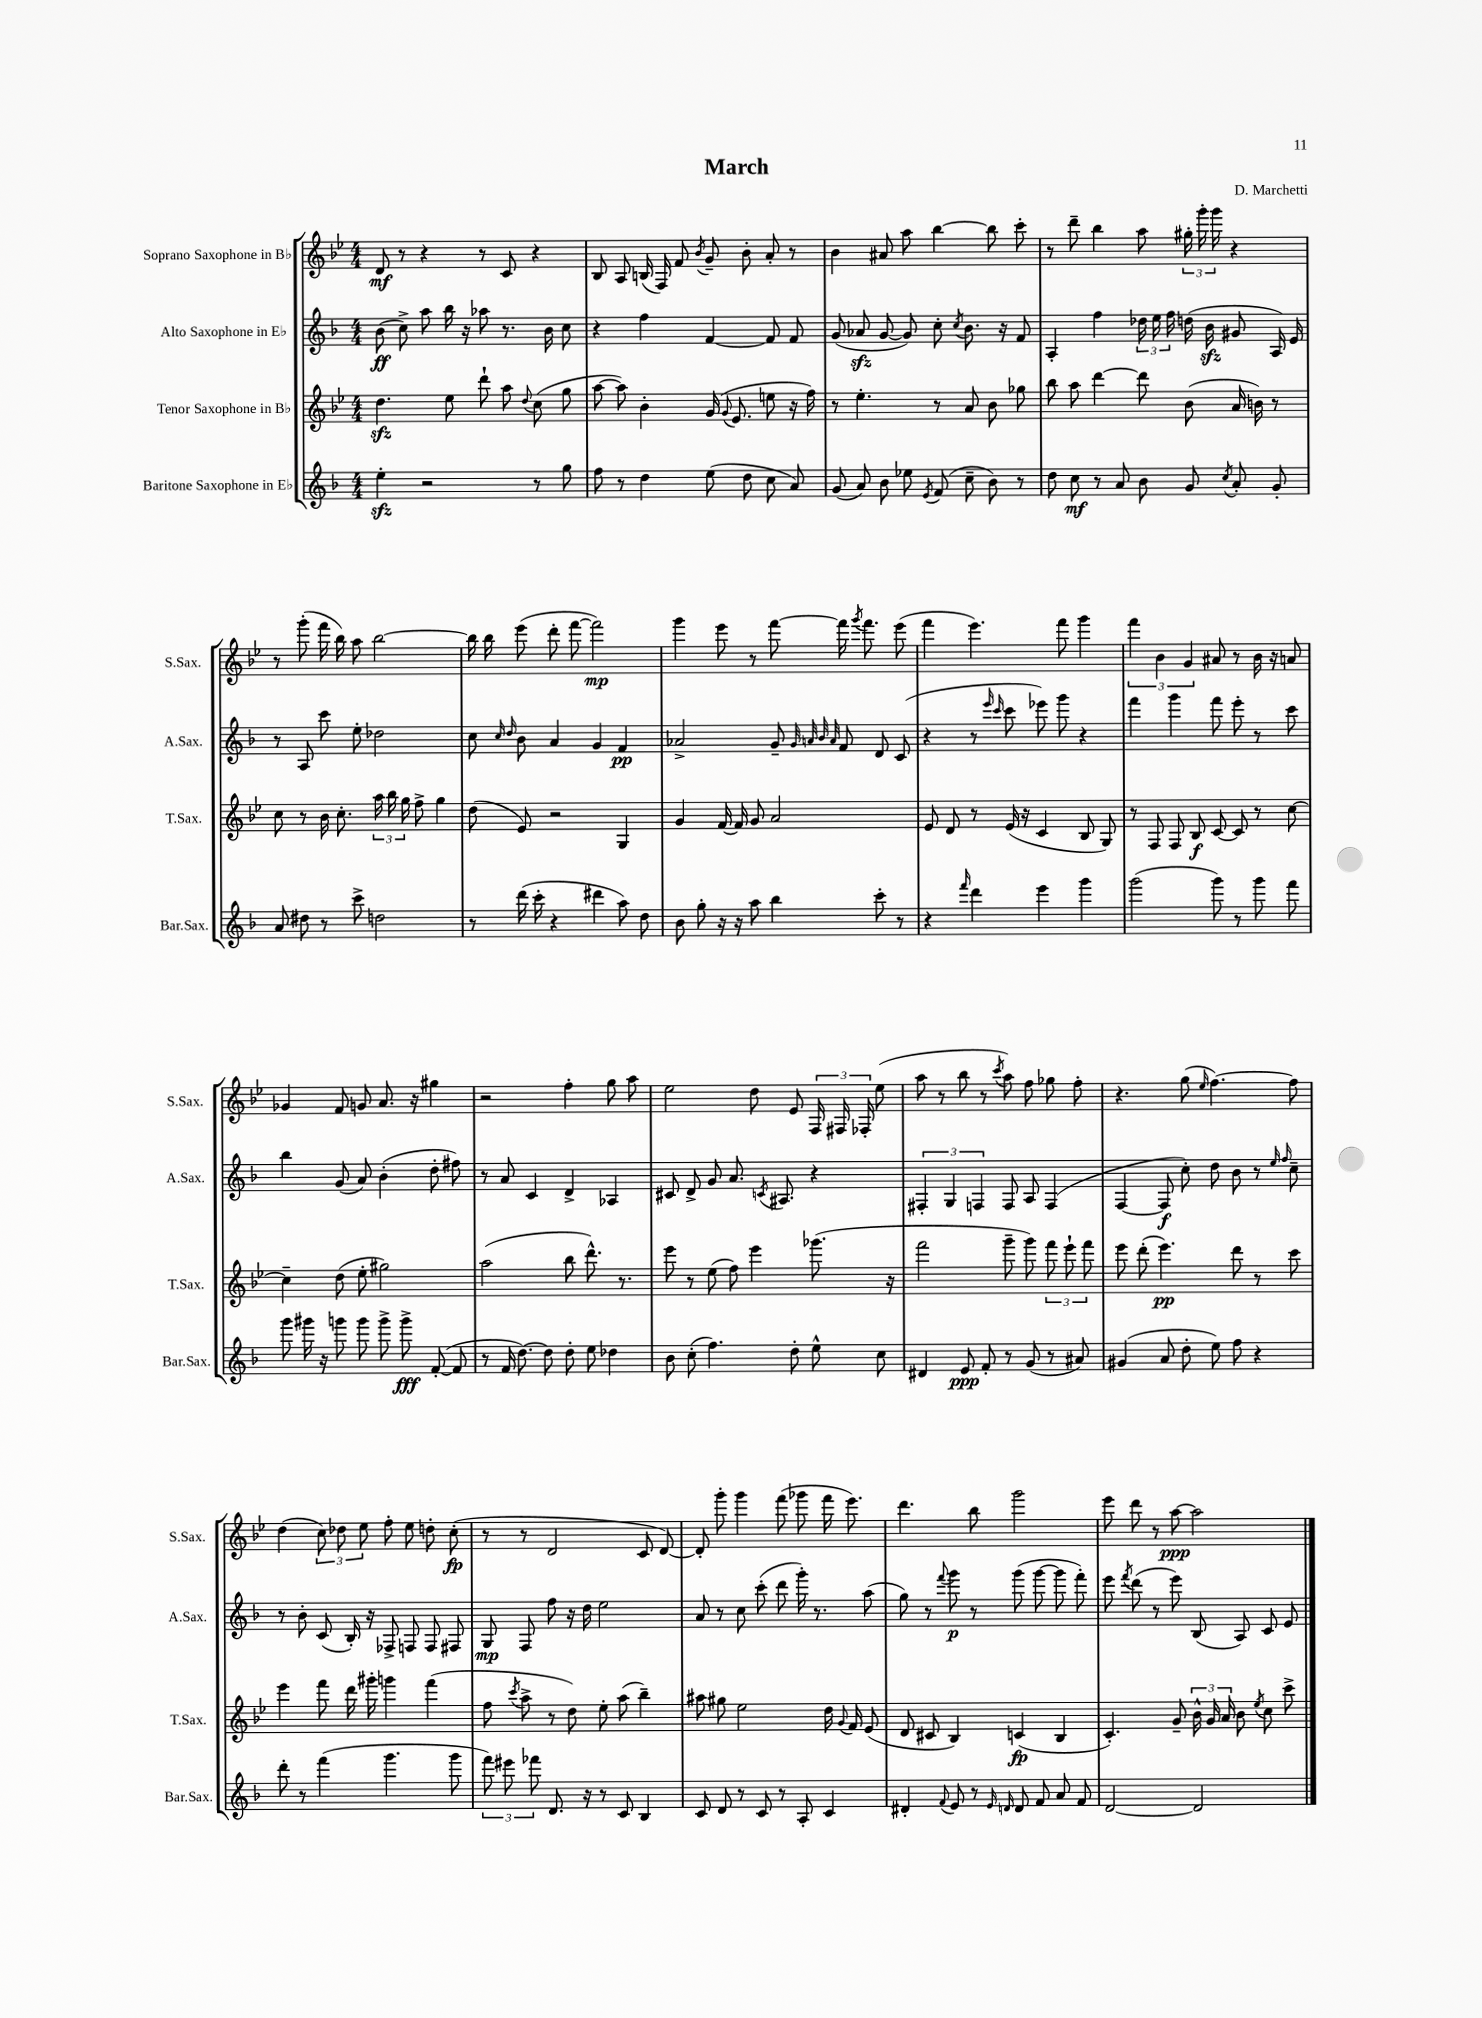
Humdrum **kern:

**kern	**dynam	**kern	**dynam	**kern	**dynam	**kern	**dynam
*part4	*part4	*part3	*part3	*part2	*part2	*part1	*part1
*staff4	*staff4	*staff3	*staff3	*staff2	*staff2	*staff1	*staff1
*I"Baritone Saxophone in E♭	*	*I"Tenor Saxophone in B♭	*	*I"Alto Saxophone in E♭	*	*I"Soprano Saxophone in B♭	*
*I'Bar.Sax.	*	*I'T.Sax.	*	*I'A.Sax.	*	*I'S.Sax.	*
*clefG2	*	*clefG2	*	*clefG2	*	*clefG2	*
*k[b-]	*	*k[b-e-]	*	*k[b-]	*	*k[b-e-]	*
*M4/4	*	*M4/4	*	*M4/4	*	*M4/4	*
=1	=1	=1	=1	=1	=1	=1	=1
4eezz'\	.	4.ddzz\	.	(8b-\	ff	8d/	mf
.	.	.	.	8cc^\)	.	8r	.
2r	.	.	.	8aa\	.	4r	.
.	.	8ee-\	.	16bb-\	.	.	.
.	.	.	.	16r	.	.	.
.	.	8ddd`\	.	8aa-X\	.	8r	.
.	.	8aa\	.	8.r	.	8c/	.
.	.	8qqdd/	.	.	.	.	.
8r	.	(8cc\	.	.	.	4r	.
.	.	.	.	16b-\	.	.	.
8gg\	.	8gg\	.	8cc\	.	.	.
=2	=2	=2	=2	=2	=2	=2	=2
8ff\	.	[8aa\	.	4r	.	8B-/	.
8r	.	8aa\])	.	.	.	8A/	.
4dd\	.	4b-'\	.	4ff\	.	(16Bn/	.
.	.	.	.	.	.	16F/)	.
.	.	.	.	.	.	8f/	.
.	.	.	.	.	.	8qb-/	.
(8ee\	.	(16g/	.	[4f/	.	8g~/	.
.	.	8qqg/	.	.	.	.	.
.	.	8.e-/	.	.	.	.	.
8dd\	.	.	.	.	.	8b-'\	.
8cc\	.	8een\	.	8f/]	.	8a'/	.
8a/)	.	16r	.	8f/	.	8r	.
.	.	16ff\)	.	.	.	.	.
=3	=3	=3	=3	=3	=3	=3	=3
(8g/	.	8r	.	(8g/	.	4b-\	.
8a/)	.	4.ee-'\	.	8a-Xzz/	.	.	.
8b-\	.	.	.	[8g/	.	8a#X/	.
8ee-X\	.	.	.	8g/])	.	8aa\	.
8qe/	.	.	.	.	.	.	.
(8f/	.	8r	.	8cc'\	.	[4bb-\	.
.	.	.	.	8qcc/	.	.	.
8cc~\	.	8a/	.	8.b-\	.	.	.
8b-\)	.	8b-\	.	.	.	8bb-\]	.
.	.	.	.	16r	.	.	.
8r	.	8gg-X\	.	8f/	.	8ccc'\	.
=4	=4	=4	=4	=4	=4	=4	=4
8dd\	.	8bb-\	.	4A'/	.	8r	.
8cc\	mf	8aa\	.	.	.	8ddd~\	.
8r	.	[4ddd\	.	4ff\	.	4bb-\	.
8a/	.	.	.	.	.	.	.
8b-\	.	8ddd\]	.	24dd-X\	.	8aa\	.
.	.	.	.	24ee\	.	.	.
.	.	.	.	24ff\	.	.	.
8g/	.	(8b-\	.	(16ddn\	.	24gg#X'\	.
.	.	.	.	.	.	24ggg'\	.
.	.	.	.	16b-zz\	.	.	.
.	.	.	.	.	.	24ggg\	.
8qcc/	.	.	.	.	.	.	.
8a'/	.	16a/	.	8g#X/	.	4r	.
.	.	16bn\)	.	.	.	.	.
8g'/	.	8r	.	16A/)	.	.	.
.	.	.	.	16e/	.	.	.
!!LO:LB:g=z
=5	=5	=5	=5	=5	=5	=5	=5
8a/	.	8cc\	.	8r	.	8r	.
8dd#X\	.	8r	.	8A/	.	(8ggg'\	.
8r	.	16b-\	.	8ccc\	.	16fff\	.
.	.	8.cc'\	.	.	.	16bb-\)	.
8ccc^\	.	.	.	8ee'\	.	8aa\	.
2ddn\	.	24aa\	.	2dd-X\	.	[2bb-\	.
.	.	24bb-\	.	.	.	.	.
.	.	24gg\	.	.	.	.	.
.	.	8ff^\	.	.	.	.	.
.	.	4gg\	.	.	.	.	.
=6	=6	=6	=6	=6	=6	=6	=6
8r	.	(8dd\	.	8cc\	.	16bb-\]	.
.	.	.	.	.	.	16bb-\	.
.	.	.	.	16qqcc/	.	.	.
.	.	.	.	16qqdd/	.	.	.
(16ddd\	.	8e-/)	.	8b-\	.	(8eee-\	.
16ccc'\	.	.	.	.	.	.	.
4r	.	2r	.	4a/	.	8ddd'\	.
.	.	.	.	.	.	[8fff\	.
4ddd#X\	.	.	.	4g/	.	2fff\])	mp
8aa\)	.	4G/	.	4f/	pp	.	.
8dd\	.	.	.	.	.	.	.
=7	=7	=7	=7	=7	=7	=7	=7
8b-\	.	4g/	.	2a-X^/	.	4ggg\	.
8gg'\	.	.	.	.	.	.	.
16r	.	[16f/	.	.	.	8eee-\	.
16r	.	16f/]	.	.	.	.	.
8aa\	.	8g/	.	.	.	8r	.
4bb-\	.	2a/	.	8g~/	.	[8fff\	.
.	.	.	.	32qqg/	.	.	.
.	.	.	.	32qqan/	.	.	.
.	.	.	.	32qqb-/	.	.	.
.	.	.	.	32qqa/	.	.	.
.	.	.	.	8f/	.	16fff\]	.
.	.	.	.	.	.	8qggg/	.
.	.	.	.	.	.	8.fff\	.
8ccc'\	.	.	.	8d/	.	.	.
8r	.	.	.	(8c/	.	(8eee-\	.
=8	=8	=8	=8	=8	=8	=8	=8
4r	.	8e-/	.	4r	.	4fff\	.
.	.	8d/	.	.	.	.	.
16qqfff/	.	.	.	.	.	.	.
4ddd\	.	8r	.	8r	.	4.eee-\)	.
.	.	.	.	16qqeee/	.	.	.
.	.	.	.	16qqccc/	.	.	.
.	.	(16e-/	.	8ccc\	.	.	.
.	.	16r	.	.	.	.	.
4eee\	.	4c/	.	8eee-X\)	.	.	.
.	.	.	.	8ggg\	.	8fff\	.
4ggg\	.	8B-/	.	4r	.	4ggg\	.
.	.	8G/)	.	.	.	.	.
=9	=9	=9	=9	=9	=9	=9	=9
(2ggg\	.	8r	.	4fff\	.	6fff\	.
.	.	8F/	.	.	.	.	.
.	.	.	.	.	.	6b-\	.
.	.	8F/	.	4ggg\	.	.	.
.	.	.	.	.	.	6g/	.
.	.	8B-/	f	.	.	.	.
8ggg\)	.	[8c/	.	8fff\	.	8a#X/	.
8r	.	8c/]	.	8eee'\	.	8r	.
8ggg\	.	8r	.	8r	.	16b-\	.
.	.	.	.	.	.	16r	.
8fff\	.	[8cc\	.	8ccc\	.	8an/	.
!!LO:LB:g=z
=10	=10	=10	=10	=10	=10	=10	=10
8ggg\	.	4cc~\]	.	4bb-\	.	4g-X/	.
16ggg#X\	.	.	.	.	.	.	.
16r	.	.	.	.	.	.	.
8gggn\	.	(8dd\	.	(8g/	.	8f/	.
8ggg\	.	8ee-'\	.	8a/)	.	8gn/	.
8ggg^\	.	2gg#X\)	.	(4b-'\	.	8.a/	.
8ggg^\	fff	.	.	.	.	.	.
.	.	.	.	.	.	16r	.
([8f'/	.	.	.	8dd'\	.	4gg#X\	.
8f/]	.	.	.	8ff#X\)	.	.	.
=11	=11	=11	=11	=11	=11	=11	=11
8r	.	(2aa\	.	8r	.	2r	.
16f/	.	.	.	8a/	.	.	.
[8.dd\)	.	.	.	.	.	.	.
.	.	.	.	4c/	.	.	.
8dd\]	.	.	.	.	.	.	.
8dd'\	.	8bb-\	.	4d^/	.	4ff'\	.
8ee\	.	8.ddd^^\)	.	.	.	.	.
4dd-X\	.	.	.	4A-X/	.	8gg\	.
.	.	8.r	.	.	.	.	.
.	.	.	.	.	.	8aa\	.
=12	=12	=12	=12	=12	=12	=12	=12
8b-\	.	8eee-\	.	8c#X/	.	2ee-\	.
(8cc'\	.	8r	.	8d^/	.	.	.
4.ff\)	.	(8ee-\	.	8g/	.	.	.
.	.	8ff\)	.	8.a/	.	.	.
.	.	4eee-\	.	.	.	8dd\	.
.	.	.	.	8qcn/	.	.	.
.	.	.	.	8.A#X/	.	.	.
8dd'\	.	.	.	.	.	8e-/	.
8ee^^\	.	(8.ggg-X\	.	4r	.	24F/	.
.	.	.	.	.	.	24F#X/	.
.	.	.	.	.	.	24F-X'/	.
8cc\	.	.	.	.	.	(8ee-\	.
.	.	16r	.	.	.	.	.
=13	=13	=13	=13	=13	=13	=13	=13
4d#X/	.	2fff\	.	6F#X'/	.	8aa\	.
.	.	.	.	.	.	8r	.
.	.	.	.	6G/	.	.	.
8e/	ppp	.	.	.	.	8bb-\	.
.	.	.	.	6Fn/	.	.	.
8f'/	.	.	.	.	.	8r	.
.	.	.	.	.	.	8qccc/	.
8r	.	8ggg~\	.	8F/	.	8aa\)	.
(8g/	.	8ggg\)	.	8A/	.	8ff\	.
8r	.	12fff\	.	(4F/	.	8gg-X\	.
.	.	12eee-`\	.	.	.	.	.
8a#X/)	.	.	.	.	.	8ff'\	.
.	.	12fff\	.	.	.	.	.
=14	=14	=14	=14	=14	=14	=14	=14
(4g#X/	.	8eee-\	.	[4F/	.	4.r	.
.	.	(8ddd'\	.	.	.	.	.
8a/	.	4.eee-\)	pp	8F/]	f	.	.
8dd'\	.	.	.	8cc'\)	.	(8gg\	.
.	.	.	.	.	.	16qqee-/	.
8ee\)	.	.	.	8dd\	.	[4.ff\)	.
8ff\	.	8ddd\	.	8b-\	.	.	.
4r	.	8r	.	8r	.	.	.
.	.	.	.	16qqee/	.	.	.
.	.	.	.	16qqff/	.	.	.
.	.	8ccc\	.	8cc~\	.	8ff\]	.
!!LO:LB:g=z
=15	=15	=15	=15	=15	=15	=15	=15
8ddd'\	.	4eee-\	.	8r	.	(4dd\	.
8r	.	.	.	8b-'\	.	.	.
(4fff\	.	8fff\	.	(8c/	.	12cc\)	.
.	.	.	.	.	.	12dd-X\	.
.	.	16ddd\	.	16B-'/)	.	.	.
.	.	.	.	.	.	12ee-\	.
.	.	16ggg#X'\	.	16r	.	.	.
4.ggg\	.	4gggn\	.	8F-X^/	.	8ff'\	.
.	.	.	.	8Fn/	.	8ee-\	.
.	.	(4fff\	.	8F/	.	8ddn'\	.
8ggg\	.	.	.	8F#X/	.	(8cc'\	fp
=16	=16	=16	=16	=16	=16	=16	=16
12fff\)	.	8ff\	.	8G/	mp	8r	.
12eee#X\	.	.	.	.	.	.	.
.	.	8qccc/	.	.	.	.	.
.	.	8aa^\	.	8F/	.	8r	.
12fff-X\	.	.	.	.	.	.	.
8.d/	.	8r	.	8ff\	.	2d/	.
.	.	8dd\)	.	16r	.	.	.
16r	.	.	.	16dd\	.	.	.
8r	.	8ee-'\	.	2ee\	.	.	.
8c/	.	(8aa\	.	.	.	.	.
4B-/	.	4bb-~\)	.	.	.	8c/	.
.	.	.	.	.	.	[8d/)	.
=17	=17	=17	=17	=17	=17	=17	=17
8c/	.	8aa#X\	.	8a/	.	8d'/]	.
8d/	.	8gg#X\	.	8r	.	8ggg'\	.
8r	.	2ee-\	.	8cc\	.	4ggg\	.
8c/	.	.	.	(8ccc'\	.	.	.
8r	.	.	.	8ddd\	.	(8fff\	.
8A'/	.	.	.	16ggg'\)	.	8ggg-X\	.
.	.	.	.	8.r	.	.	.
4c/	.	16dd\	.	.	.	16fff\	.
.	.	8qqg/	.	.	.	.	.
.	.	16f/	.	.	.	8.eee-\)	.
.	.	(8e-/	.	(8aa\	.	.	.
=18	=18	=18	=18	=18	=18	=18	=18
4d#X'/	.	8d/	.	8gg\)	.	4.ddd\	.
.	.	8c#X/	.	8r	.	.	.
8qqf/	.	.	.	8qqfff/	.	.	.
8e/	.	4B-/)	.	8ggg\	p	.	.
8r	.	.	.	8r	.	8bb-\	.
16qqe/	.	.	.	.	.	.	.
16qqdn/	.	.	.	.	.	.	.
8d/	.	(4cn/	fp	(8ggg\	.	2ggg\	.
8f/	.	.	.	[8ggg\	.	.	.
8a/	.	4B-/	.	8ggg\]	.	.	.
8f/	.	.	.	8fff'\)	.	.	.
=19	=19	=19	=19	=19	=19	=19	=19
[2d/	.	4.c'/)	.	8eee\	.	8eee-\	.
.	.	.	.	8qfff/	.	.	.
.	.	.	.	(8ddd\	.	8ddd\	.
.	.	.	.	8r	.	8r	.
.	.	8g~/	.	8eee\)	.	[8aa\	ppp
2d/]	.	24b-^^\	.	(8B-/	.	2aa\]	.
.	.	24g/	.	.	.	.	.
.	.	24a/	.	.	.	.	.
.	.	8b-\	.	8A/)	.	.	.
.	.	8qee-/	.	.	.	.	.
.	.	8cc\	.	8c/	.	.	.
.	.	8ccc^\	.	8e/	.	.	.
==	==	==	==	==	==	==	==
*-	*-	*-	*-	*-	*-	*-	*-
